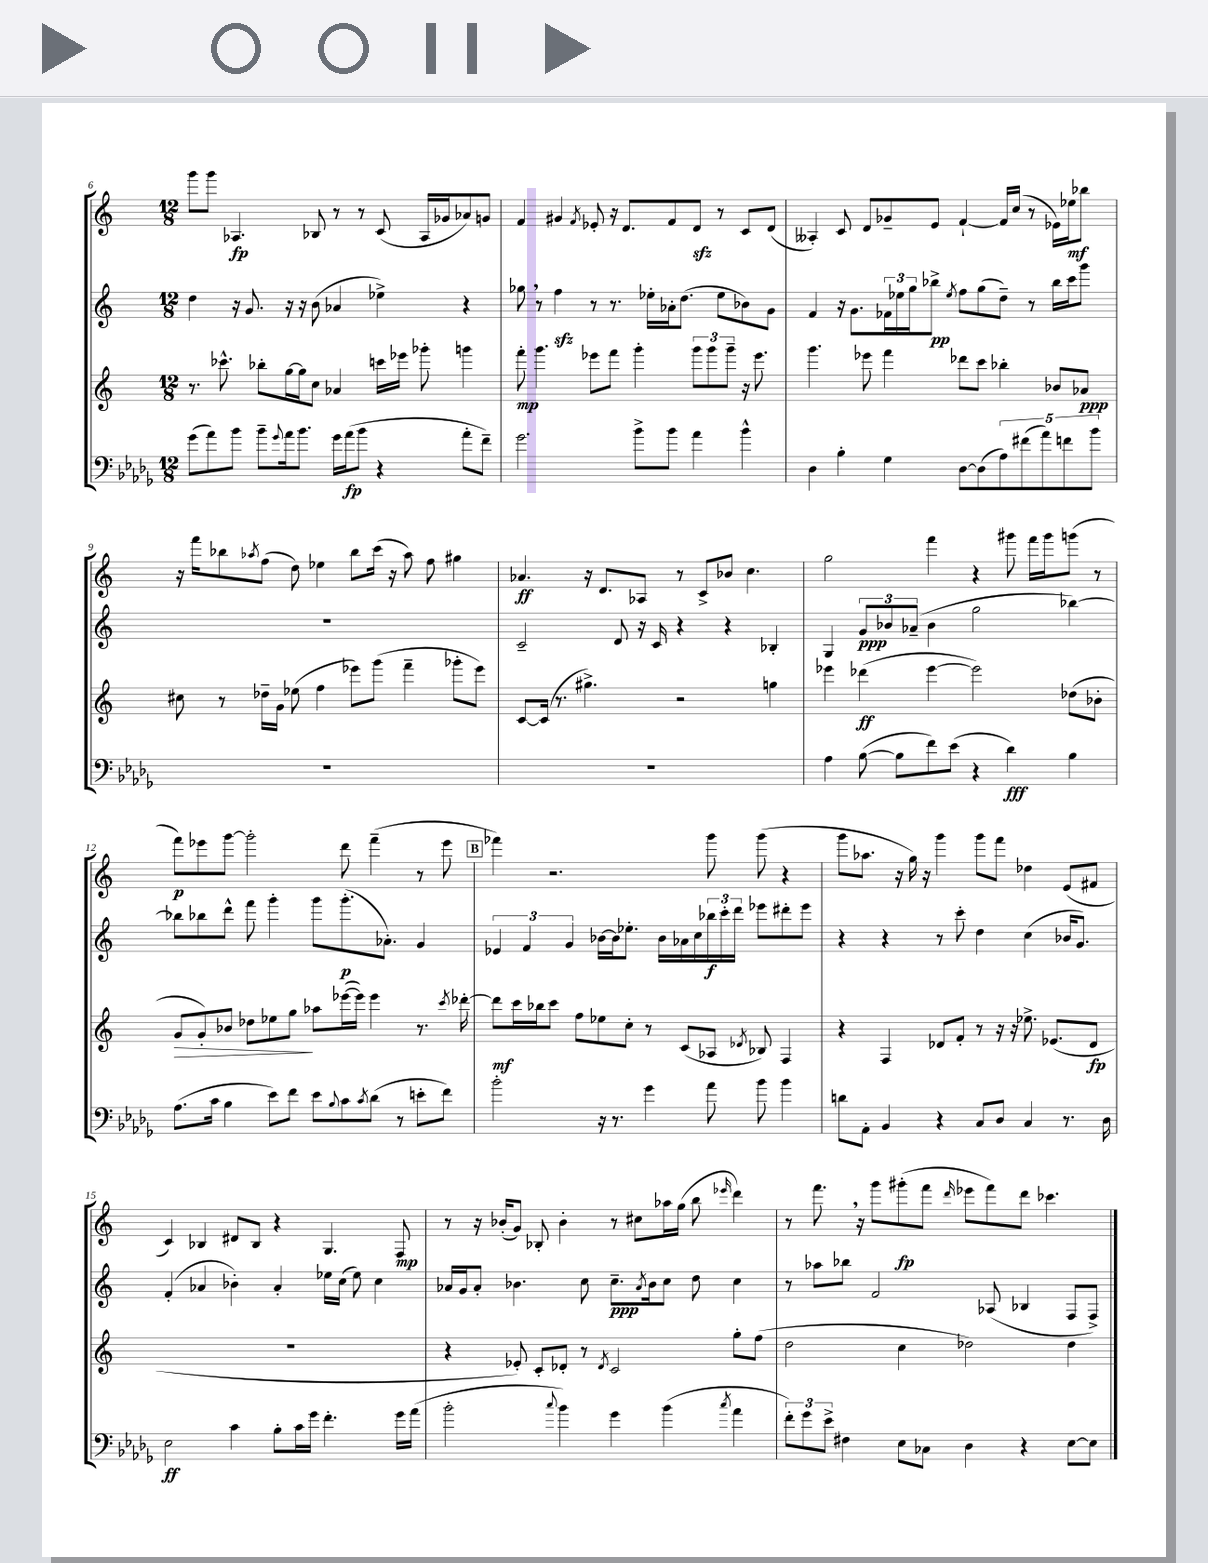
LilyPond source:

<<
\new StaffGroup <<
\new Staff = "s0" {
    \clef treble \key c \major \numericTimeSignature \time 12/8
    g'''8 g'''8 aes4.\fp bes8 r8 r8 c'8( aes16 ges'16 aes'8) g'8 |
    f'4 gis'4 \acciaccatura { f'8 } ees'8-. r16 d'8. f'8 d'8\sfz r8 c'8 d'8( |
    aeses4-.) c'8 d'8 ges'8-- e'8 f'4~-! f'16 c''16( r8 ees'16) ees''16\mf bes''8 |
    r16 f'''16 bes''8 \acciaccatura { aes''8 } f''8( d''8) ees''4 bes''8 c'''16( r16 aes''8) f''8 gis''4 |
    aes'4.\ff r16 d'8. aes8 r8 c'8-> bes'8 c''4. |
    g''2 f'''4 r4 gis'''8 f'''16 gis'''16 g'''8( r8 |
    f'''8\p) ees'''8 g'''8~ g'''2-. d'''8 f'''4--( r8 ees'''8 |
    \mark \markup { \box "B" } fes'''4) r2. g'''8 g'''8( r4 |
    g'''8 aes''8. r16 g''16) r16 g'''4 g'''8 f'''8 des''4 e'8( fis'8 |
    c'4) bes4 dis'8 bes8 r4 g4. f8\mp |
    r8 r16 bes'16-.( g'8) bes8-. bes'4-. r8 cis''8 aes''16 g''16( b''8 \grace { ees'''16 } d'''4) |
    r8 f'''8. \breathe r16 g'''8 gis'''8-.\fp( f'''8 \grace { d'''16 } ees'''8 f'''8) d'''8 ces'''4. \bar "|." |
}
\new Staff = "s1" {
    \clef treble \key c \major \numericTimeSignature \time 12/8
    d''4 r16 g'8. r16 r16 b'8( aes'4 ees''4->) r4 |
    ges''8 \breathe r8 f''4\sfz r8 r8. ees''16-. aes'16-. d''8.( ees''8 bes'8) g'8 |
    f'4 r16 g'8. \tuplet 3/2 { fes'16 ees''16 g''16 } bes''8->\pp \acciaccatura { ees''8 } f''8 g''8( d''8--) r8 bes''16 c'''16 g'''8 |
    R1. |
    c'2-- d'8 r16 c'16 r4 r4 bes4-. |
    g4 \tuplet 3/2 { g'8\ppp bes'8 aes'8--( } bes'4 g''2 bes''4~) |
    bes''8 bes''8 d'''8-^ f'''8 g'''4-. g'''8 g'''8.-.\p( aes'8.-.) g'4 |
    \mark \markup { \box "B" } \tuplet 3/2 { ees'4 f'4 g'4 } bes'16~ bes'16 ees''8.-. bes'16 aes'16 c''16 \tuplet 3/2 { bes''16\f c'''16-. d'''16 } ees'''8 dis'''8-. ees'''8 |
    r4 r4 r8 c'''8-. d''4 c''4( bes'16 g'8.) |
    f'4-.( aes'4 bes'4-.) aes'4-. ees''16 c''16( ees''8) c''4 |
    aes'16 g'16 aes'8-. bes'4. c''8 c''8.--\ppp \acciaccatura { aes'8 } bes'16 c''8 d''8 c''4 |
    r8 aes''8 bes''8 f'2 aes8( bes4 f8 f8->) \bar "|." |
}
\new Staff = "s2" {
    \clef treble \key c \major \numericTimeSignature \time 12/8
    r8. ces'''8.-^ bes''8-. g''16~ g''16 c''8 aes'4 c'''16 ees'''16 ges'''8-. g'''4 |
    f'''8-.\mp g'''4. ees'''8 f'''8 g'''4-. \tuplet 3/2 { g'''8 g'''8 g'''8-- } r16 ees'''8. |
    g'''4. ees'''8 f'''4 des'''8 c'''8 bes''4-. bes'8 aes'8\ppp |
    cis''8 r8 des''16-- g'16 ees''8( f''4 ees'''8) g'''8( f'''4-- ges'''8-. ees'''8) |
    c'8~ c'16( r8. gis''4.->) r2 g''4 |
    ees'''4 des'''4\ff( ees'''4~ ees'''2) des''8( bes'8-. |
    g'8\> g'8-.) bes'8 des''8 ees''8 g''8\! aes''8 ees'''16~( ees'''16) ees'''4 r8. \acciaccatura { c'''8 } des'''16~-. |
    \mark \markup { \box "B" } des'''8\mf c'''16 bes''16 c'''8 f''8 ees''8 c''8-. r8 c'8( aes8 \acciaccatura { des'8 } bes8) f4 |
    r4 f4 des'8 f'8-. r8 r16 r16 ees''8.-> ees'8.( des'8\fp |
    R1. |
    r4 ees'8-.) c'8-. des'8-. r8 \acciaccatura { des'8 } c'2 g''8-. f''8( |
    d''2 c''4 des''2) des''4 \bar "|." |
}
\new Staff = "s3" {
    \clef bass \key des \major \numericTimeSignature \time 12/8
    ges'8( aes'8) bes'8 bes'8-- \appoggiatura { ges'8 } aes'16 bes'8. ges'16 aes'16\fp( bes'8 r4 aes'8-. f'8--) |
    ges'2. bes'8-> bes'8 aes'4 bes'4-^ |
    des4 bes4-. ges4 des8~ des8( \tuplet 5/4 { aes8) fis'8( aes'8) f'8 bes'8 } |
    R1. |
    R1. |
    aes4 bes8~( bes8 f'8) ees'8( r4 des'4\fff) bes4 |
    aes8.( c'16 bes4 ees'8) f'8 ees'8 \appoggiatura { bes8 } c'8 \acciaccatura { c'8 } des'8( r8 e'8-. f'8) |
    \mark \markup { \box "B" } bes'2-. r16 r8. ges'4 aes'8 bes'8 bes'4 |
    d'8 aes,8-. bes,4 r4 c8 des8 c4 r8. des16 |
    ees2\ff c'4 bes8-. c'16 ges'16 f'4.-. ges'16 aes'16( |
    bes'2-. \appoggiatura { c''8 } bes'4) ges'4 bes'4( \acciaccatura { c''8 } aes'4 |
    \tuplet 3/2 { f'8-.) ges'8 ees'8-> } fis4 ees8 ces8 des4 r4 ees8~ ees8 \bar "|." |
}
>>
>>
\layout { \context { \Score currentBarNumber = #6 } }
